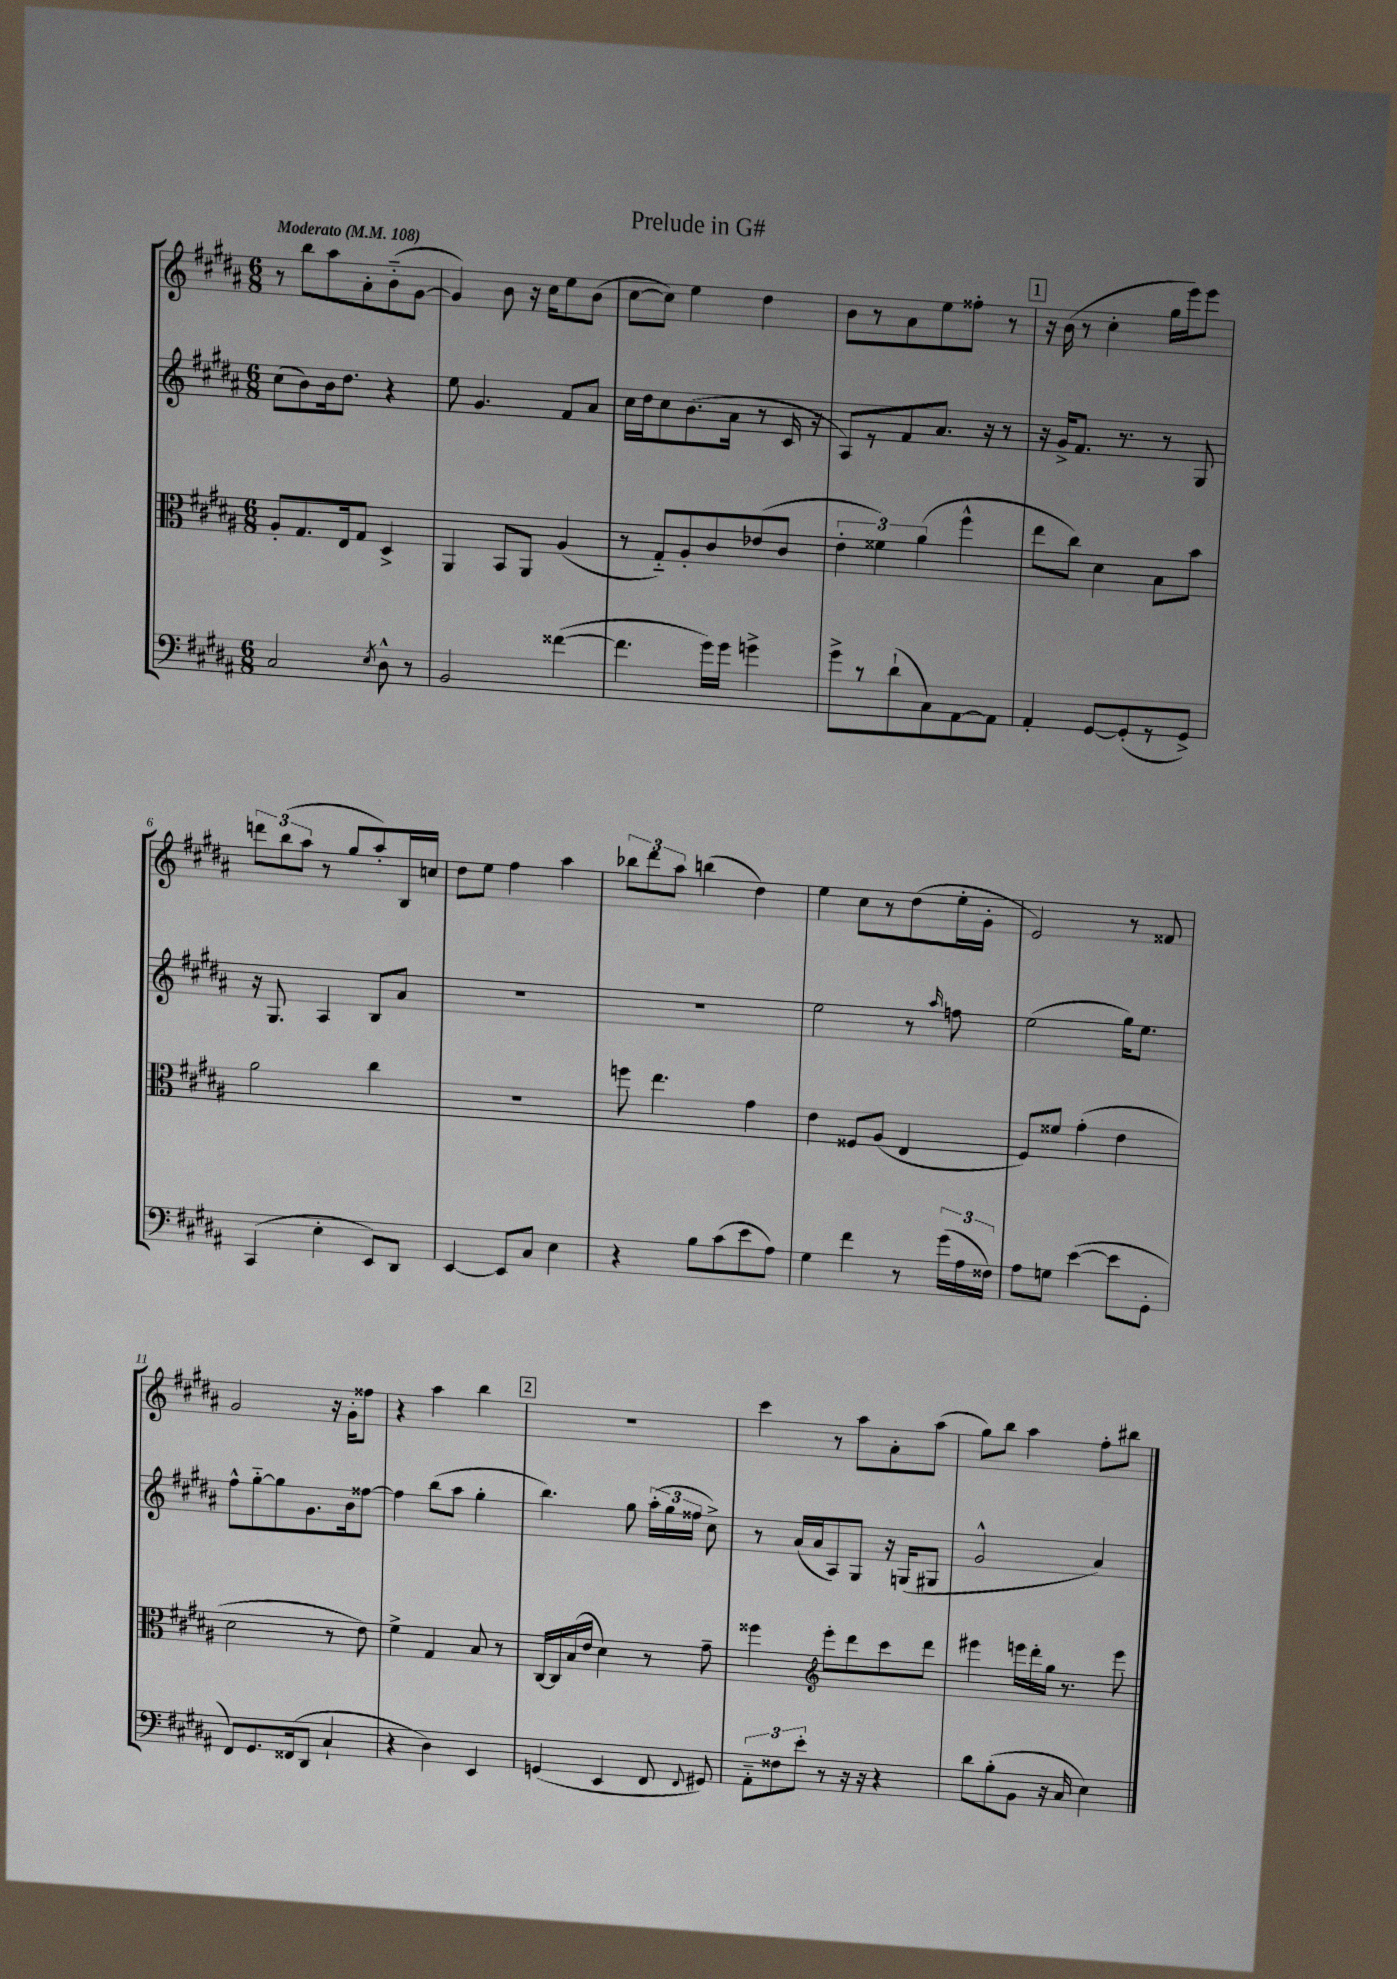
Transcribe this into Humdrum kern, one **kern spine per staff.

**kern	**kern	**kern	**kern
*staff4	*staff3	*staff2	*staff1
*clefF4	*clefC3	*clefG2	*clefG2
*k[f#c#g#d#a#]	*k[f#c#g#d#a#]	*k[f#c#g#d#a#]	*k[f#c#g#d#a#]
*M6/8	*M6/8	*M6/8	*M6/8
*MM108	*MM108	*MM108	*MM108
2C#/	8A#'/L	(8cc#\L	8r
.	8.G#/	8b\)	8bb\L
.	.	16b\k	8aa#\
.	16E/k	8.dd#\J	.
.	8G#/J	.	8a#'\
8qE/	.	.	.
8D#^^\	4D#^/	4r	(8b'~\
8r	.	.	[8g#\J
=	=	=	=
2BB/	4AA#/	8ee\	4g#/])
.	.	4.g#/	.
.	8BB/L	.	8b\
.	8AA#/J	.	16r
.	.	.	16cc#\LK
([4f##\	(4A#/	8f#/L	8ee\
.	.	8a#/J	(8b\J
=	=	=	=
4.f##\]	8r	16cc#\LL	[8cc#\L
.	.	16dd#\J	.
.	8G#'~/L)	8cc#\	8cc#\]J)
.	8A#'/	(8.b\	4ee\
16g#\LL)	8c#/	.	.
16g#\JJ	.	16a#\Jk	.
4g^\	(8e-/	8r	4dd#\
.	8c#/J	16c#/	.
.	.	16r	.
=	=	=	=
8g#^\L	6e'\	8A#/L)	8b\L
8r	.	8r	8r
.	6f##\)	.	.
(8d#`\	.	8f#/	8a#\
.	(6a#\	.	.
8C#\)	.	8.a#/J	8ee\
[8AA#\	4ff#^^\	.	8ff##'\J
.	.	16r	.
8AA#\]J	.	8r	8r
=	=	=	=
4AA#'/	8ee\L	16r	16r
.	.	16g#^/LK	(16b\
.	8cc#\J)	8.f#/J	8r
[8GG#/L	4d#\	.	4cc#'\
.	.	8.r	.
(8GG#'/]	.	.	.
8r	8B\L	8r	16gg#\LL
.	.	.	16eee\J)
8GG#^/J)	8b\J	8G#/	8eee\J
=	=	=	=
(4CC#/	2a#\	16r	12ddd\L
.	.	8.G#/	.
.	.	.	(12bb\
.	.	.	12aa#\J
4E'\	.	4A#/	8r
.	.	.	8gg#/L
8EE/L)	4cc#\	8B/L	8aa#'/)
8DD#/J	.	8a#/J	16B/L
.	.	.	16cc/JJ
=	=	=	=
[4EE/	2.r	2.r	8dd#\L
.	.	.	8ee\J
8EE/]L	.	.	4ff#\
8C#/J	.	.	.
4E\	.	.	4aa#\
=	=	=	=
4r	8ff\	2.r	12bb-\L
.	.	.	12ddd#\
.	4.ee\	.	.
.	.	.	12aa#\J
8B\L	.	.	(4bb\
(8c#\	.	.	.
8e\	4g#\	.	4dd#\)
8A#\J)	.	.	.
=	=	=	=
4G#\	4e\	2ee\	4ee\
4f#\	8F##/L	.	8cc#\L
.	(8A#/J	.	8r
8r	4E/	8r	(8dd#\
.	.	16qqaa#/	.
(24g#\LL	.	8ff\	16ee'\L
24A#\	.	.	.
.	.	.	16g#'\JJ
24F##\JJ)	.	.	.
=	=	=	=
8A#\L	8F#/L)	(2ee\	2e/)
8G\J	8f##/J	.	.
([4e\	(4g#'\	.	.
8e\]L	4e\	16gg#\LK)	8r
.	.	8.ee\J	.
8GG#'\J	.	.	8f##/
=	=	=	=
8FF#/L)	2d#\	8ff#^^\L	2g#/
8.GG#/	.	[8gg#'~\	.
.	.	8gg#\]	.
(16FF##/k	.	.	.
8DD#/J	.	8.g#\	.
4C#`/	8r	.	16r
.	.	16b\k	16g#'\LK
.	8e\)	[8ff##\J	8ff##\J
=	=	=	=
4r	4f#^\	4ff##\]	4r
4D#\)	4G#/	(8bb\L	4aa#\
.	.	8aa#\J	.
4EE/	8B/	4gg#'\	4bb\
.	8r	.	.
=	=	=	=
(4GG/	[16C#/LL	4.bb\)	2.r
.	16C#/]	.	.
.	(16B/	.	.
.	16e/JJ	.	.
4EE/	4d#\)	.	.
.	.	8gg#\	.
8FF#/	8r	(24aa#'\LL	.
.	.	24gg#\	.
.	.	24ff##\JJ	.
8qqFF#/	.	.	.
8GG#/)	8g#~\	8cc#^\)	.
=	=	=	=
12AA#'~\L	4ff##\	8r	4ccc#\
12F##\	.	.	.
.	.	(16a#/LL	.
12e'\J	.	.	.
.	.	16a#/J	.
*	*clefG2	*	*
8r	8eee'\L	8A#/)	8r
16r	8ddd#\	8G#/J	8aa#\L
16r	.	.	.
4r	8ccc#\	16r	8a#'\
.	.	(16G/LK	.
.	8ddd#\J	8G#/J	(8aa#\J
=	=	=	=
8d#\L	4eee#\	2g#^^/	8gg#\L)
(8B'\	.	.	8bb\J
8BB\J	16eee\LL	.	4aa#\
.	16ddd#'\	.	.
16r	16gg#\JJ	.	.
16C#/	8.r	.	.
4E\)	.	4a#/)	8ff#'\L
.	8eee\	.	8bb#\J
==	==	==	==
*-	*-	*-	*-
